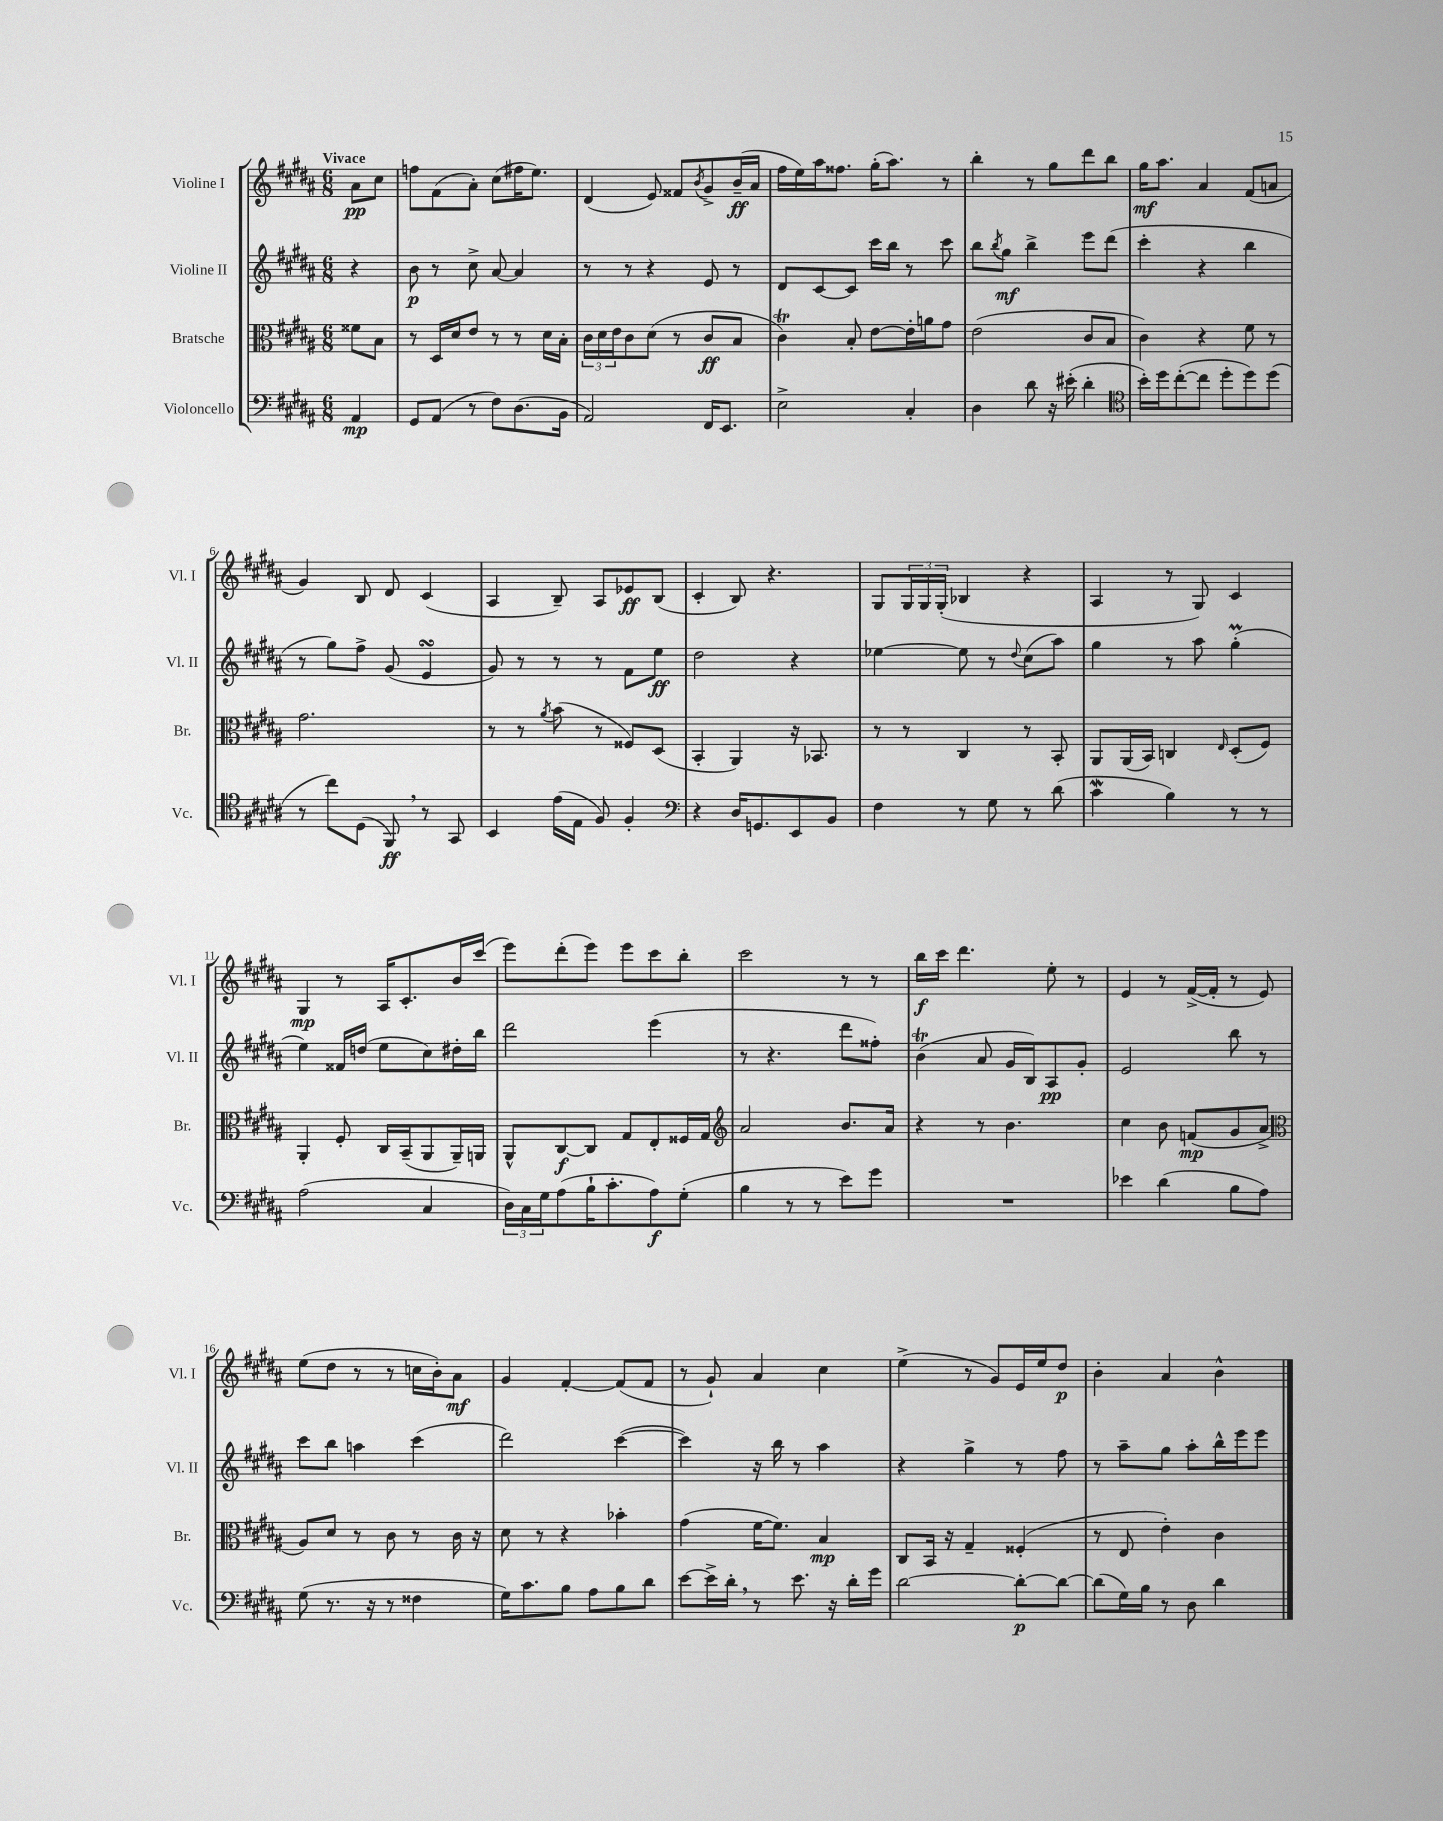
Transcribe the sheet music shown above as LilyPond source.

<<
\new StaffGroup <<
\new Staff = "s0" \with { instrumentName = "Violine I" shortInstrumentName = "Vl. I" } {
    \clef treble \key b \major \numericTimeSignature \time 6/8 \partial 4 \tempo "Vivace"
    ais'8\pp cis''8 |
    f''8 fis'8( ais'8-.) cis''8( fis''16 e''8.) |
    dis'4( e'8) fisis'8 \acciaccatura { b'8 } gis'8-> b'16--\ff( ais'16 |
    fis''16 e''16) ais''16 fisis''8. gis''16-.( ais''8.) r8 |
    b''4-. r8 gis''8 dis'''8 b''8 |
    gis''16\mf ais''8. ais'4 fis'8( a'8 |
    gis'4) b8 dis'8 cis'4( |
    ais4 b8--) ais8 ees'8\ff b8( |
    cis'4-. b8) r4. |
    gis8 \tuplet 3/2 { gis16 gis16 gis16-.( } bes4 r4 |
    ais4 r8 gis8) cis'4 |
    gis4\mp r8 ais16 cis'8.-. b'16 cis'''16( |
    e'''8) dis'''8-.( e'''8) e'''8 cis'''8 b''8-. |
    cis'''2 r8 r8 |
    b''16\f cis'''16 dis'''4. e''8-. r8 |
    e'4 r8 fis'16~->( fis'16-. r8 e'8) |
    e''8( dis''8 r8 r8 c''16 b'16-.) ais'8\mf |
    gis'4 fis'4~-. fis'8( fis'8 |
    r8 gis'8-!) ais'4 cis''4 |
    e''4->( r8 gis'8) e'16 e''16 dis''8\p |
    b'4-. ais'4 b'4-^ \bar "|." |
}
\new Staff = "s1" \with { instrumentName = "Violine II" shortInstrumentName = "Vl. II" } {
    \clef treble \key b \major \numericTimeSignature \time 6/8 \partial 4
    r4 |
    b'8\p r8 cis''8-> ais'8~ ais'4 |
    r8 r8 r4 e'8 r8 |
    dis'8 cis'8~ cis'8 cis'''16 b''16 r8 cis'''8 |
    b''8 \acciaccatura { b''8 } gis''8\mf b''4-> e'''8 dis'''8( |
    cis'''4-. r4 b''4 |
    r8 gis''8) fis''8-> gis'8( e'4\turn |
    gis'8) r8 r8 r8 fis'8 e''8\ff |
    dis''2 r4 |
    ees''4~ ees''8 r8 \appoggiatura { dis''8 } cis''8( ais''8) |
    gis''4 r8 ais''8 gis''4-.\prall( |
    e''4) fisis'16 d''16( e''8 cis''8) dis''16-. b''16 |
    dis'''2 e'''4( |
    r8 r4. dis'''8 fisis''8-.) |
    b'4\trill( ais'8 gis'16 b16) ais8\pp gis'8-. |
    e'2 b''8 r8 |
    cis'''8 b''8 a''4 cis'''4( |
    dis'''2) cis'''4~( |
    cis'''4) r16 b''16 r8 ais''4 |
    r4 gis''4-> r8 fis''8 |
    r8 ais''8-- gis''8 ais''8-. b''16-^ e'''16 e'''8 \bar "|." |
}
\new Staff = "s2" \with { instrumentName = "Bratsche" shortInstrumentName = "Br." } {
    \clef alto \key b \major \numericTimeSignature \time 6/8 \partial 4
    fisis'8 b8 |
    r8 dis16 dis'16 e'8 r8 r8 dis'16 b16-. |
    \tuplet 3/2 { cis'16 dis'16 e'16 } cis'8 dis'8( r8 cis'8\ff b8 |
    cis'4\trill) b8-. e'8~ e'16-. a'16 gis'8 |
    e'2( cis'8 b8 |
    cis'4) r4 fis'8 r8 |
    gis'2. |
    r8 r8 \acciaccatura { ais'8 } b'8( r8 fisis8) dis8( |
    b,4-. ais,4) r16 bes,8. |
    r8 r8 cis4 r8 b,8-. |
    ais,8 ais,16( b,16) c4 \grace { e16 } dis8-.( fis8) |
    ais,4-. fis8-. cis16 b,16--( ais,8 ais,16--) a,16 |
    ais,8-^ cis8~\f cis8 gis8 e8-. fisis16 gis16 |
    \clef treble ais'2 b'8. ais'16 |
    r4 r8 b'4. |
    cis''4 b'8 f'8\mp( gis'8 ais'8-> |
    \clef alto ais8) dis'8 r8 cis'8 r8 cis'16 r16 |
    dis'8 r8 r4 bes'4-. |
    gis'4( fis'16~ fis'8.) b4\mp |
    cis8 b,16 r16 gis4-- fisis4-.( |
    r8 e8 e'4-.) cis'4 \bar "|." |
}
\new Staff = "s3" \with { instrumentName = "Violoncello" shortInstrumentName = "Vc." } {
    \clef bass \key b \major \numericTimeSignature \time 6/8 \partial 4
    ais,4\mp |
    gis,8 ais,8( r8 fis8) dis8.( b,16 |
    ais,2) fis,16 e,8. |
    e2-> cis4-. |
    dis4 dis'8 r16 eis'16-.( dis'4-. |
    \clef tenor b'16-.) dis''16 cis''8~-.( cis''8 dis''8-. dis''8) dis''8( |
    r8 cis''8) dis8( fis,8\ff) \breathe r8 gis,8 |
    b,4 e'16( e16 fis8) fis4-. |
    \clef bass r4 dis16 g,8. e,8 b,8 |
    fis4 r8 gis8 r8 dis'8( |
    cis'4\mordent b4) r8 r8 |
    ais2( cis4 |
    \tuplet 3/2 { dis16) cis16 gis16 } ais8( b16-! cis'8.-. ais8\f) gis8-.( |
    b4 r8 r8 e'8) gis'8 |
    R2. |
    ees'4 dis'4( b8 ais8) |
    gis8( r8. r16 r8 fisis4 |
    gis16) cis'8. b8 ais8 b8 dis'8 |
    e'8~ e'16-> dis'16-. \breathe r8 e'8. r16 dis'16-. gis'16 |
    dis'2~ dis'8~-.\p dis'8~ |
    dis'8( gis16) b16 r8 dis8 dis'4 \bar "|." |
}
>>
>>
